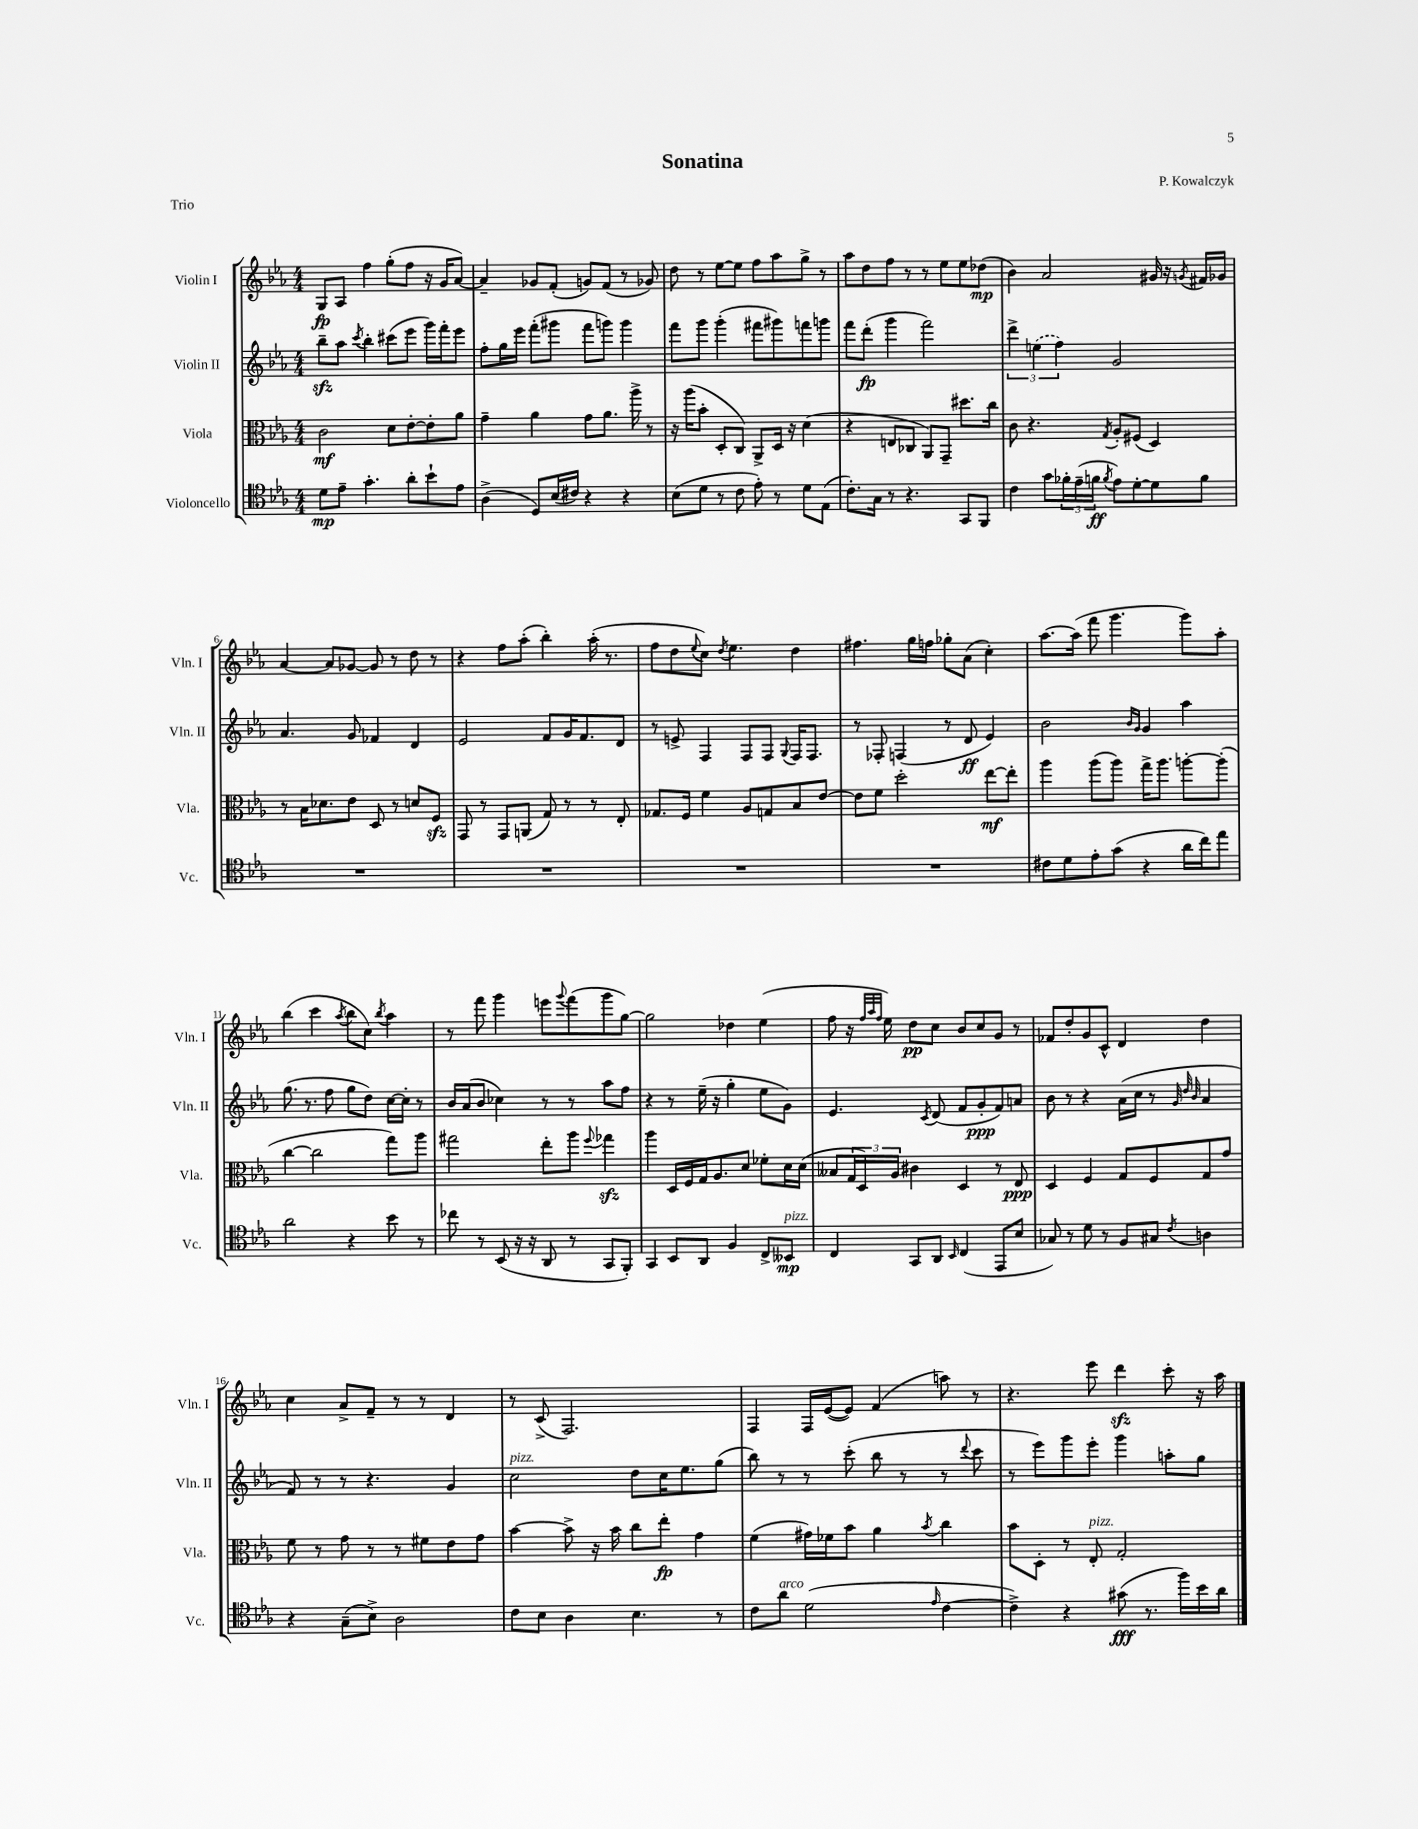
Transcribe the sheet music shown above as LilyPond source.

\header { title = "Sonatina" composer = "P. Kowalczyk" piece = "Trio" }
<<
\new StaffGroup <<
\new Staff = "s0" \with { instrumentName = "Violin I" shortInstrumentName = "Vln. I" } {
    \clef treble \key ees \major \numericTimeSignature \time 4/4
    g8\fp aes8 f''4 g''8-.( f''8 r16 g'16 aes'8~) |
    aes'4-- ges'8 f'8-.( g'8) f'8( r8 ges'8) |
    d''8 r8 ees''8~ ees''8 f''8 aes''8 g''8-> r8 |
    aes''8 d''8 f''8 r8 r8 ees''8 ees''8 des''8\mp( |
    bes'4) aes'2 gis'16 r16 \acciaccatura { g'8 } fis'16 ges'16 |
    aes'4~ aes'8 ges'8~ ges'8 r8 d''8 r8 |
    r4 f''8 aes''8-.( bes''4-.) aes''16-.( r8. |
    f''8 d''8 \appoggiatura { ees''8 } c''8) \acciaccatura { d''8 } ees''4. d''4 |
    fis''4. g''16 f''16 ges''8-. aes'8( c''4-.) |
    aes''8.~ aes''16( f'''8 g'''4. g'''8) aes''8-. |
    bes''4( c'''4 \acciaccatura { aes''8 } bes''8 c''8) \acciaccatura { bes''8 } aes''4 |
    r8 f'''8 g'''4 e'''8 \appoggiatura { g'''8 } f'''8( g'''8 g''8~) |
    g''2 des''4 ees''4( |
    f''8 r16 \grace { f''32 aes''32 f''32 } ees''16) d''8\pp c''8 bes'8 c''8 g'8 r8 |
    fes'8 d''8-. g'8 c'8-^ d'4 d''4 |
    c''4 aes'8-> f'8-- r8 r8 d'4 |
    r8 c'8->( f2.) |
    f4 f16 ees'16~( ees'8) f'4( a''8) r8 |
    r4. ees'''8 d'''4\sfz c'''8-. r16 aes''16 \bar "|." |
}
\new Staff = "s1" \with { instrumentName = "Violin II" shortInstrumentName = "Vln. II" } {
    \clef treble \key ees \major \numericTimeSignature \time 4/4
    bes''8--\sfz aes''8 \acciaccatura { c'''8 } bes''4-. cis'''8( ees'''8 g'''16) f'''16-. ees'''8 |
    f''8-. g''16 ees'''16 f'''8-.( gis'''8 f'''8 g'''8) g'''4 |
    f'''8 g'''8 g'''4-.( fis'''8 gis'''8) f'''8 g'''8 |
    f'''8 d'''8-.\fp( g'''4 f'''2) |
    \tuplet 3/2 { d'''4-> \once \slurDashed e''4( f''4) } g'2 |
    aes'4. g'8 fes'4 d'4 |
    ees'2 f'8 g'16 f'8. d'8 |
    r8 e'8-> f4 f8 f8 \appoggiatura { g8 } f16 f8. |
    r8 fes8-. f4( r8 d'8\ff ees'4) |
    bes'2 \grace { bes'16 g'16 } g'4 aes''4 |
    g''8.( r8. f''8 g''8 d''8) c''16~ c''16-. r8 |
    bes'16 aes'16( bes'8 ces''4) r8 r8 aes''8 f''8 |
    r4 r8 ees''16--( r16 g''4-. ees''8 g'8) |
    ees'4. \acciaccatura { c'8 } d'8( f'8 g'8-.\ppp f'8) a'8 |
    bes'8 r8 r4 aes'16( c''16 r8 \grace { g'32 d''32 bes'32 } aes'4 |
    f'8) r8 r8 r4. g'4 |
    c''2^\markup { \italic "pizz." } d''8 c''16 ees''8. g''8( |
    bes''8) r8 r8 c'''8-.( bes''8 r8 r8 \appoggiatura { d'''8 } c'''8 |
    r8 ees'''8) g'''8 ees'''8-. g'''4 a''8-. g''8 \bar "|." |
}
\new Staff = "s2" \with { instrumentName = "Viola" shortInstrumentName = "Vla." } {
    \clef alto \key ees \major \numericTimeSignature \time 4/4
    c'2\mf d'8 ees'8~-. ees'8-. aes'8 |
    g'4-- aes'4 g'8 aes'8. aes''16-> r8 |
    r16 aes''16( bes'8-. d8-. c8) aes,8-> d16 r16 d'4( |
    r4 e8 ces8 aes,8) g,8-- dis''8. c''16 |
    c'8 r4. \acciaccatura { g8 } aes8-. fis8( d4) |
    r8 bes16 des'8. ees'8 d8 r8 d'8 f8\sfz |
    g,8 r8 g,8 a,8( g8) r8 r8 ees8-. |
    ges8. f16 f'4 aes8 g8 bes8 ees'8~ |
    ees'8 f'8 d''2-. ees''8~\mf ees''8-. |
    aes''4 aes''8( aes''8) g''16-> aes''8. a''8~-. a''8-.( |
    c''4~ c''2 g''8) aes''8 |
    gis''2 ees''8-. aes''8 \appoggiatura { f''8 } ges''4\sfz |
    aes''4 d16 f16 g16 aes8. d'8 fes'8-. d'16 d'16( |
    beses8 \tuplet 3/2 { g16 d16) aes16 } cis'4 d4 r8 ees8\ppp |
    d4 f4 g8 f8 g8 g'8 |
    f'8 r8 g'8 r8 r8 fis'8 ees'8 g'8 |
    bes'4~ bes'8-> r16 bes'16 c''8 ees''8-.\fp g'4 |
    f'4( gis'16) fes'16 bes'8 aes'4 \acciaccatura { bes'8 } c''4 |
    bes'8 d8-. r8 ees8-.^\markup { \italic "pizz." } g2-. \bar "|." |
}
\new Staff = "s3" \with { instrumentName = "Violoncello" shortInstrumentName = "Vc." } {
    \clef tenor \key ees \major \numericTimeSignature \time 4/4
    d'8\mp ees'8-- g'4.-. aes'8-. bes'8-! ees'8 |
    aes4->( d8) bes16( cis'16) r4 r4 |
    bes8( d'8 r8 c'8 ees'8-.) r8 d'8 ees8( |
    c'8.-.) g16 r8 r4. g,8 f,8 |
    c'4 g'8 \tuplet 3/2 { fes'16-. ees'16--( f'16\ff } \acciaccatura { f'8 } ees'8) d'8~-. d'8 f'8 |
    R1 |
    R1 |
    R1 |
    R1 |
    cis'8 d'8 ees'8-. g'8( r4 aes'16 c''16) ees''8 |
    aes'2 r4 bes'8 r8 |
    ces''8 r8 bes,8( r16 r16 aes,8 r8 g,8 f,8-.) |
    g,4 bes,8 aes,8 f4 c8-> beses,8\mp^\markup { \italic "pizz." } |
    c4 g,8 aes,8 \grace { bes,16 } c4( ees,8 bes8 |
    ges8) r8 d'8 r8 f8 gis8 \acciaccatura { c'8 } a4 |
    r4 g8--( bes8->) aes2 |
    c'8 bes8 aes4 bes4. r8 |
    c'8 aes'8^\markup { \italic "arco" } d'2( \grace { ees'16 } c'4~ |
    c'4->) r4 gis'8\fff( r8. f''16) bes'16 aes'16 \bar "|." |
}
>>
>>
